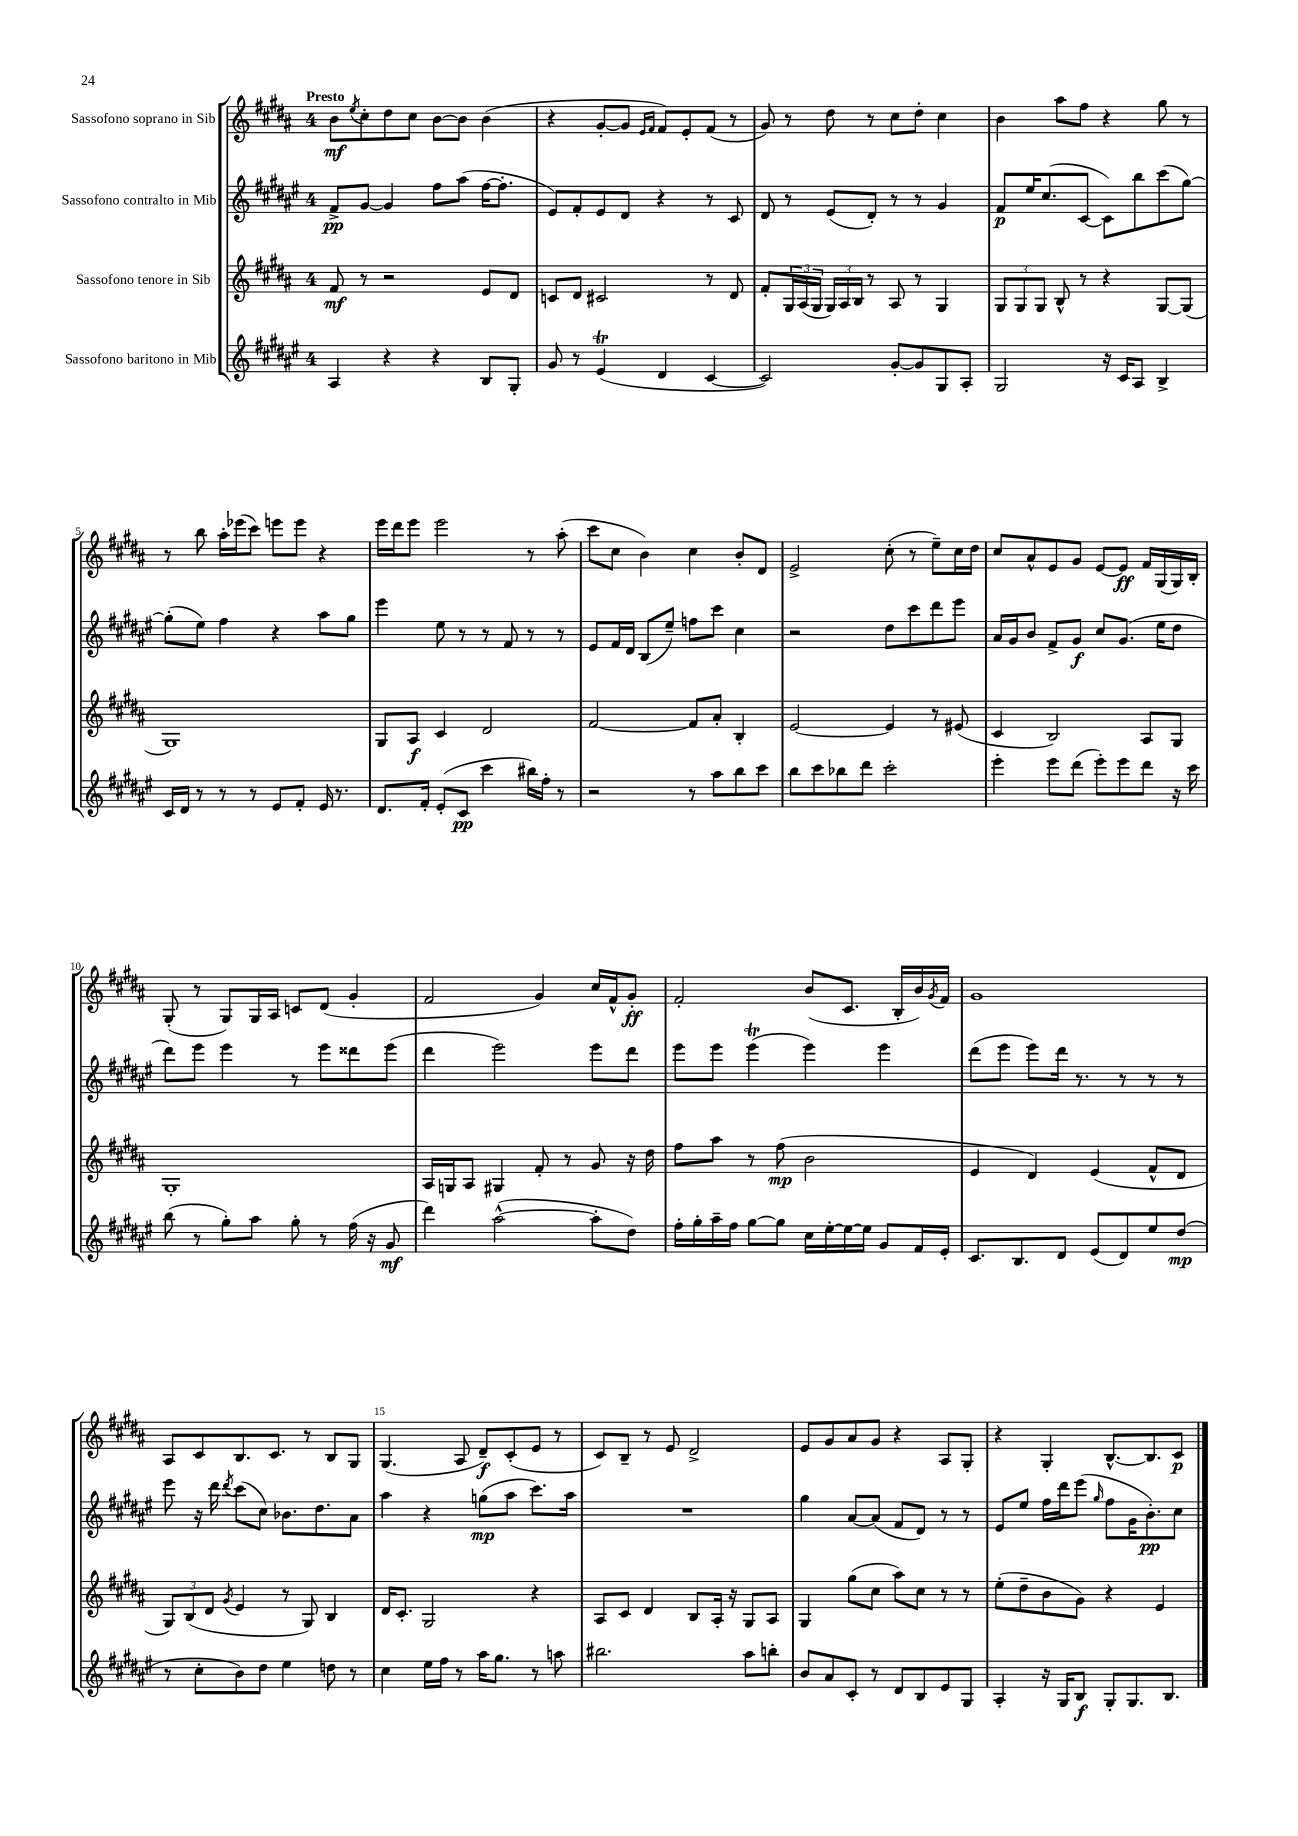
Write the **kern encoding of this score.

**kern	**dynam	**kern	**dynam	**kern	**dynam	**kern	**dynam
*part4	*part4	*part3	*part3	*part2	*part2	*part1	*part1
*staff4	*staff4	*staff3	*staff3	*staff2	*staff2	*staff1	*staff1
*I"Sassofono baritono in Mib	*	*I"Sassofono tenore in Sib	*	*I"Sassofono contralto in Mib	*	*I"Sassofono soprano in Sib	*
*clefG2	*	*clefG2	*	*clefG2	*	*clefG2	*
*k[f#c#g#d#a#e#]	*	*k[f#c#g#d#a#]	*	*k[f#c#g#d#a#e#]	*	*k[f#c#g#d#a#]	*
*M4/4	*	*M4/4	*	*M4/4	*	*M4/4	*
=1	=1	=1	=1	=1	=1	=1	=1
!	!	!	!	!	!	!LO:TX:a:B:t=Presto	!
4A#/	.	8f#/	mf	8f#^/L	pp	8b\L	mf
.	.	.	.	.	.	8qee/	.
.	.	8r	.	[8g#/J	.	8cc#'\	.
4r	.	2r	.	4g#/]	.	8dd#\	.
.	.	.	.	.	.	8cc#\J	.
4r	.	.	.	8ff#\L	.	[8b\L	.
.	.	.	.	(8aa#\J	.	8b\J]	.
8B/L	.	8e/L	.	[16ff#\KL	.	(4b\	.
.	.	.	.	8.ff#'\J]	.	.	.
8G#'/J	.	8d#/J	.	.	.	.	.
=2	=2	=2	=2	=2	=2	=2	=2
8g#/	.	8cn/L	.	8e#/L)	.	4r	.
8r	.	8d#/J	.	8f#'/	.	.	.
(4e#t/	.	2c#X/	.	8e#/	.	[8g#'/L	.
.	.	.	.	8d#/J	.	8g#/J]	.
.	.	.	.	.	.	16qqe/LL	.
.	.	.	.	.	.	16qqf#/JJ	.
4d#/	.	.	.	4r	.	8f#/L)	.
.	.	.	.	.	.	8e'/	.
[4c#/	.	8r	.	8r	.	(8f#/J	.
.	.	8d#/	.	8c#/	.	8r	.
=3	=3	=3	=3	=3	=3	=3	=3
2c#/])	.	8f#'/L	.	8d#/	.	8g#/)	.
.	.	24G#/L	.	8r	.	8r	.
.	.	(24A#/	.	.	.	.	.
.	.	24G#/JJ	.	.	.	.	.
.	.	24G#/LL)	.	(8e#/L	.	8dd#\	.
.	.	24A#/	.	.	.	.	.
.	.	24B/JJ	.	.	.	.	.
.	.	8r	.	8d#'/J)	.	8r	.
[8g#'/L	.	8A#/	.	8r	.	8cc#\L	.
8g#/]	.	8r	.	8r	.	8dd#'\J	.
8G#/	.	4G#/	.	4g#/	.	4cc#\	.
8A#'/J	.	.	.	.	.	.	.
=4	=4	=4	=4	=4	=4	=4	=4
2G#/	.	12G#/L	.	8f#/L	p	4b\	.
.	.	12G#/	.	.	.	.	.
.	.	.	.	16ee#/K	.	.	.
.	.	12G#/J	.	.	.	.	.
.	.	.	.	(8.cc#/	.	.	.
.	.	8B^^/	.	.	.	8aa#\L	.
.	.	8r	.	[8c#/J	.	8ff#\J	.
16r	.	4r	.	8c#\L])	.	4r	.
16c#/KL	.	.	.	.	.	.	.
8A#/J	.	.	.	8bb\	.	.	.
4B^/	.	[8G#/L	.	(8ccc#\	.	8gg#\	.
.	.	(8G#/J]	.	[8gg#\J)	.	8r	.
!!LO:LB:g=z
=5	=5	=5	=5	=5	=5	=5	=5
16c#/LL	.	1G#)	.	(8gg#'\L]	.	8r	.
16d#/JJ	.	.	.	.	.	.	.
8r	.	.	.	8ee#\J)	.	8bb\	.
8r	.	.	.	4ff#\	.	16aa#'\LL	.
.	.	.	.	.	.	(16eee-X\J	.
8r	.	.	.	.	.	8ccc#\J)	.
8e#/L	.	.	.	4r	.	8eeen\L	.
8f#'/J	.	.	.	.	.	8eee\J	.
16e#/	.	.	.	8aa#\L	.	4r	.
8.r	.	.	.	.	.	.	.
.	.	.	.	8gg#\J	.	.	.
=6	=6	=6	=6	=6	=6	=6	=6
8.d#/L	.	8G#/L	.	4eee#\	.	16eee\LL	.
.	.	.	.	.	.	16ddd#\J	.
.	.	8A#/J	f	.	.	8eee\J	.
16f#'/Jk	.	.	.	.	.	.	.
(8e#'/L	.	4c#/	.	8ee#\	.	2eee\	.
8c#/J	pp	.	.	8r	.	.	.
4ccc#\	.	2d#/	.	8r	.	.	.
.	.	.	.	8f#/	.	.	.
16bb#X\LL)	.	.	.	8r	.	8r	.
16ff#'\JJ	.	.	.	.	.	.	.
8r	.	.	.	8r	.	(8aa#'\	.
=7	=7	=7	=7	=7	=7	=7	=7
2r	.	[2f#/	.	8e#/L	.	8ccc#\L	.
.	.	.	.	16f#/L	.	8cc#\J	.
.	.	.	.	16d#/JJ	.	.	.
.	.	.	.	(8B/L	.	4b\)	.
.	.	.	.	8ee#~/J)	.	.	.
8r	.	8f#/L]	.	8ffn\L	.	4cc#\	.
8aa#\L	.	8a#'/J	.	8ccc#\J	.	.	.
8bb\	.	4B'/	.	4cc#\	.	8b'/L	.
8ccc#\J	.	.	.	.	.	8d#/J	.
=8	=8	=8	=8	=8	=8	=8	=8
8bb\L	.	[2e/	.	2r	.	2e^/	.
8ccc#\	.	.	.	.	.	.	.
8bb-X\	.	.	.	.	.	.	.
8ddd#\J	.	.	.	.	.	.	.
2ccc#'\	.	4e/]	.	8dd#\L	.	(8cc#'\	.
.	.	.	.	8ccc#\	.	8r	.
.	.	8r	.	8ddd#\	.	8ee~\L)	.
.	.	(8e#X/	.	8eee#\J	.	16cc#\L	.
.	.	.	.	.	.	16dd#\JJ	.
=9	=9	=9	=9	=9	=9	=9	=9
4eee#'\	.	4c#/	.	16a#/LL	.	8cc#/L	.
.	.	.	.	16g#/J	.	.	.
.	.	.	.	8b/J	.	8a#^^/	.
8eee#\L	.	2B/)	.	8f#^/L	.	8e/	.
(8ddd#\J	.	.	.	8g#/J	f	8g#/J	.
8eee#'\L)	.	.	.	8cc#/L	.	[8e/L	.
8eee#\	.	.	.	(8.g#/J	.	8e/J]	ff
8ddd#\J	.	8A#/L	.	.	.	16f#/LL	.
.	.	.	.	16ee#\KL	.	(16G#/	.
16r	.	8G#/J	.	8dd#\J	.	16G#/)	.
16ccc#\	.	.	.	.	.	16B'/JJ	.
!!LO:LB:g=z
=10	=10	=10	=10	=10	=10	=10	=10
(8bb\	.	1G#'	.	8ddd#\L)	.	(8G#'/	.
8r	.	.	.	8eee#\J	.	8r	.
8gg#'\L)	.	.	.	4eee#\	.	8G#/L)	.
8aa#\J	.	.	.	.	.	16G#/L	.
.	.	.	.	.	.	16A#/JJ	.
8gg#'\	.	.	.	8r	.	8cn/L	.
8r	.	.	.	8eee#\L	.	(8d#/J	.
(16ff#\	.	.	.	8ddd##X\	.	4g#'/	.
16r	.	.	.	.	.	.	.
8g#/	mf	.	.	(8eee#\J	.	.	.
=11	=11	=11	=11	=11	=11	=11	=11
4ddd#\)	.	16A#/LL	.	4ddd#\	.	2f#/	.
.	.	16Gn/J	.	.	.	.	.
.	.	8A#/J	.	.	.	.	.
([2aa#^^\	.	4G#X/	.	2eee#\)	.	.	.
.	.	8f#'/	.	.	.	4g#/)	.
.	.	8r	.	.	.	.	.
8aa#'\L]	.	8g#/	.	8eee#\L	.	16cc#/LL	.
.	.	.	.	.	.	16f#^^/J	.
8dd#\J)	.	16r	.	8ddd#\J	.	8g#'/J	ff
.	.	16dd#\	.	.	.	.	.
=12	=12	=12	=12	=12	=12	=12	=12
16ff#'\LL	.	8ff#\L	.	8eee#\L	.	2f#'/	.
16gg#'\	.	.	.	.	.	.	.
16aa#~\	.	8aa#\J	.	8eee#\J	.	.	.
16ff#\JJ	.	.	.	.	.	.	.
[8gg#\L	.	8r	.	(4eee#t\	.	.	.
8gg#\J]	.	(8ff#\	mp	.	.	.	.
16cc#\LL	.	2b\	.	4eee#\)	.	(8b/L	.
[16ee#'\	.	.	.	.	.	.	.
16ee#\_	.	.	.	.	.	8.c#/J	.
16ee#\JJ]	.	.	.	.	.	.	.
8g#/L	.	.	.	4eee#\	.	.	.
.	.	.	.	.	.	16B'/LL	.
16f#/L	.	.	.	.	.	16b/)	.
.	.	.	.	.	.	8qg#/	.
16e#'/JJ	.	.	.	.	.	16f#/JJ	.
=13	=13	=13	=13	=13	=13	=13	=13
8.c#/L	.	4e/	.	(8ddd#\L	.	1g#	.
.	.	.	.	8eee#\J	.	.	.
8.B/	.	.	.	.	.	.	.
.	.	4d#/)	.	8eee#\L)	.	.	.
8d#/J	.	.	.	16ddd#\Jk	.	.	.
.	.	.	.	8.r	.	.	.
(8e#/L	.	(4e/	.	.	.	.	.
8d#/)	.	.	.	8r	.	.	.
8ee#/	.	8f#^^/L	.	8r	.	.	.
(8dd#/J	mp	8d#/J	.	8r	.	.	.
!!LO:LB:g=z
=14	=14	=14	=14	=14	=14	=14	=14
8r	.	12G#/L)	.	8eee#\	.	8A#/L	.
.	.	(12B/	.	.	.	.	.
8cc#'\L	.	.	.	16r	.	8c#/	.
.	.	12d#/J	.	.	.	.	.
.	.	.	.	16ddd#\	.	.	.
.	.	8qg#/	.	8qddd#/	.	.	.
8b\)	.	4e/	.	(8ccc#\L	.	8.B/	.
8dd#\J	.	.	.	8cc#\J)	.	.	.
.	.	.	.	.	.	8.c#/J	.
4ee#\	.	8r	.	8.b-X\L	.	.	.
.	.	8G#/)	.	.	.	8r	.
.	.	.	.	8.dd#\	.	.	.
8ddn\	.	4B/	.	.	.	8B/L	.
8r	.	.	.	8a#\J	.	8G#/J	.
=15	=15	=15	=15	=15	=15	=15	=15
4cc#\	.	16d#/KL	.	4aa#\	.	(4.G#/	.
.	.	8.c#'/J	.	.	.	.	.
16ee#\LL	.	2G#/	.	4r	.	.	.
16ff#\JJ	.	.	.	.	.	.	.
8r	.	.	.	.	.	8A#/	.
16aa#\KL	.	.	.	(8ggn\L	mp	8d#~/L)	f
8.gg#\J	.	.	.	.	.	.	.
.	.	.	.	8aa#\J	.	(8c#'/	.
8r	.	4r	.	8.ccc#\L)	.	8e/J	.
8aan\	.	.	.	.	.	8r	.
.	.	.	.	16aa#\Jk	.	.	.
=16	=16	=16	=16	=16	=16	=16	=16
2.bb#X\	.	8A#/L	.	1r	.	8c#/L)	.
.	.	8c#/J	.	.	.	8B~/J	.
.	.	4d#/	.	.	.	8r	.
.	.	.	.	.	.	8e/	.
.	.	8B/L	.	.	.	2d#^/	.
.	.	16A#'/Jk	.	.	.	.	.
.	.	16r	.	.	.	.	.
8aa#\L	.	8G#/L	.	.	.	.	.
8bbn'\J	.	8A#/J	.	.	.	.	.
=17	=17	=17	=17	=17	=17	=17	=17
8b/L	.	4G#/	.	4gg#\	.	8e/L	.
8a#/	.	.	.	.	.	8g#/	.
8c#'/J	.	(8gg#\L	.	[8a#/L	.	8a#/	.
8r	.	8cc#\J	.	(8a#/J]	.	8g#/J	.
8d#/L	.	8aa#\L)	.	8f#/L	.	4r	.
8B/	.	8cc#\J	.	8d#/J)	.	.	.
8e#/	.	8r	.	8r	.	8A#/L	.
8G#/J	.	8r	.	8r	.	8G#'/J	.
=18	=18	=18	=18	=18	=18	=18	=18
4A#'/	.	(8ee'\L	.	8e#/L	.	4r	.
.	.	8dd#~\	.	8ee#/J	.	.	.
16r	.	8b\	.	16ff#\LL	.	4G#'/	.
16G#/KL	.	.	.	16ddd#\J	.	.	.
8B/J	f	8g#\J)	.	(8eee#\J	.	.	.
.	.	.	.	16qqgg#/	.	.	.
8G#'/L	.	4r	.	8ff#\L	.	[8.B^^/L	.
8.G#/	.	.	.	16g#\K	.	.	.
.	.	.	.	8.b'\)	pp	8.B/]	.
.	.	4e/	.	.	.	.	.
8.B/J	.	.	.	.	.	.	.
.	.	.	.	8cc#\J	.	8c#/J	p
==	==	==	==	==	==	==	==
*-	*-	*-	*-	*-	*-	*-	*-
